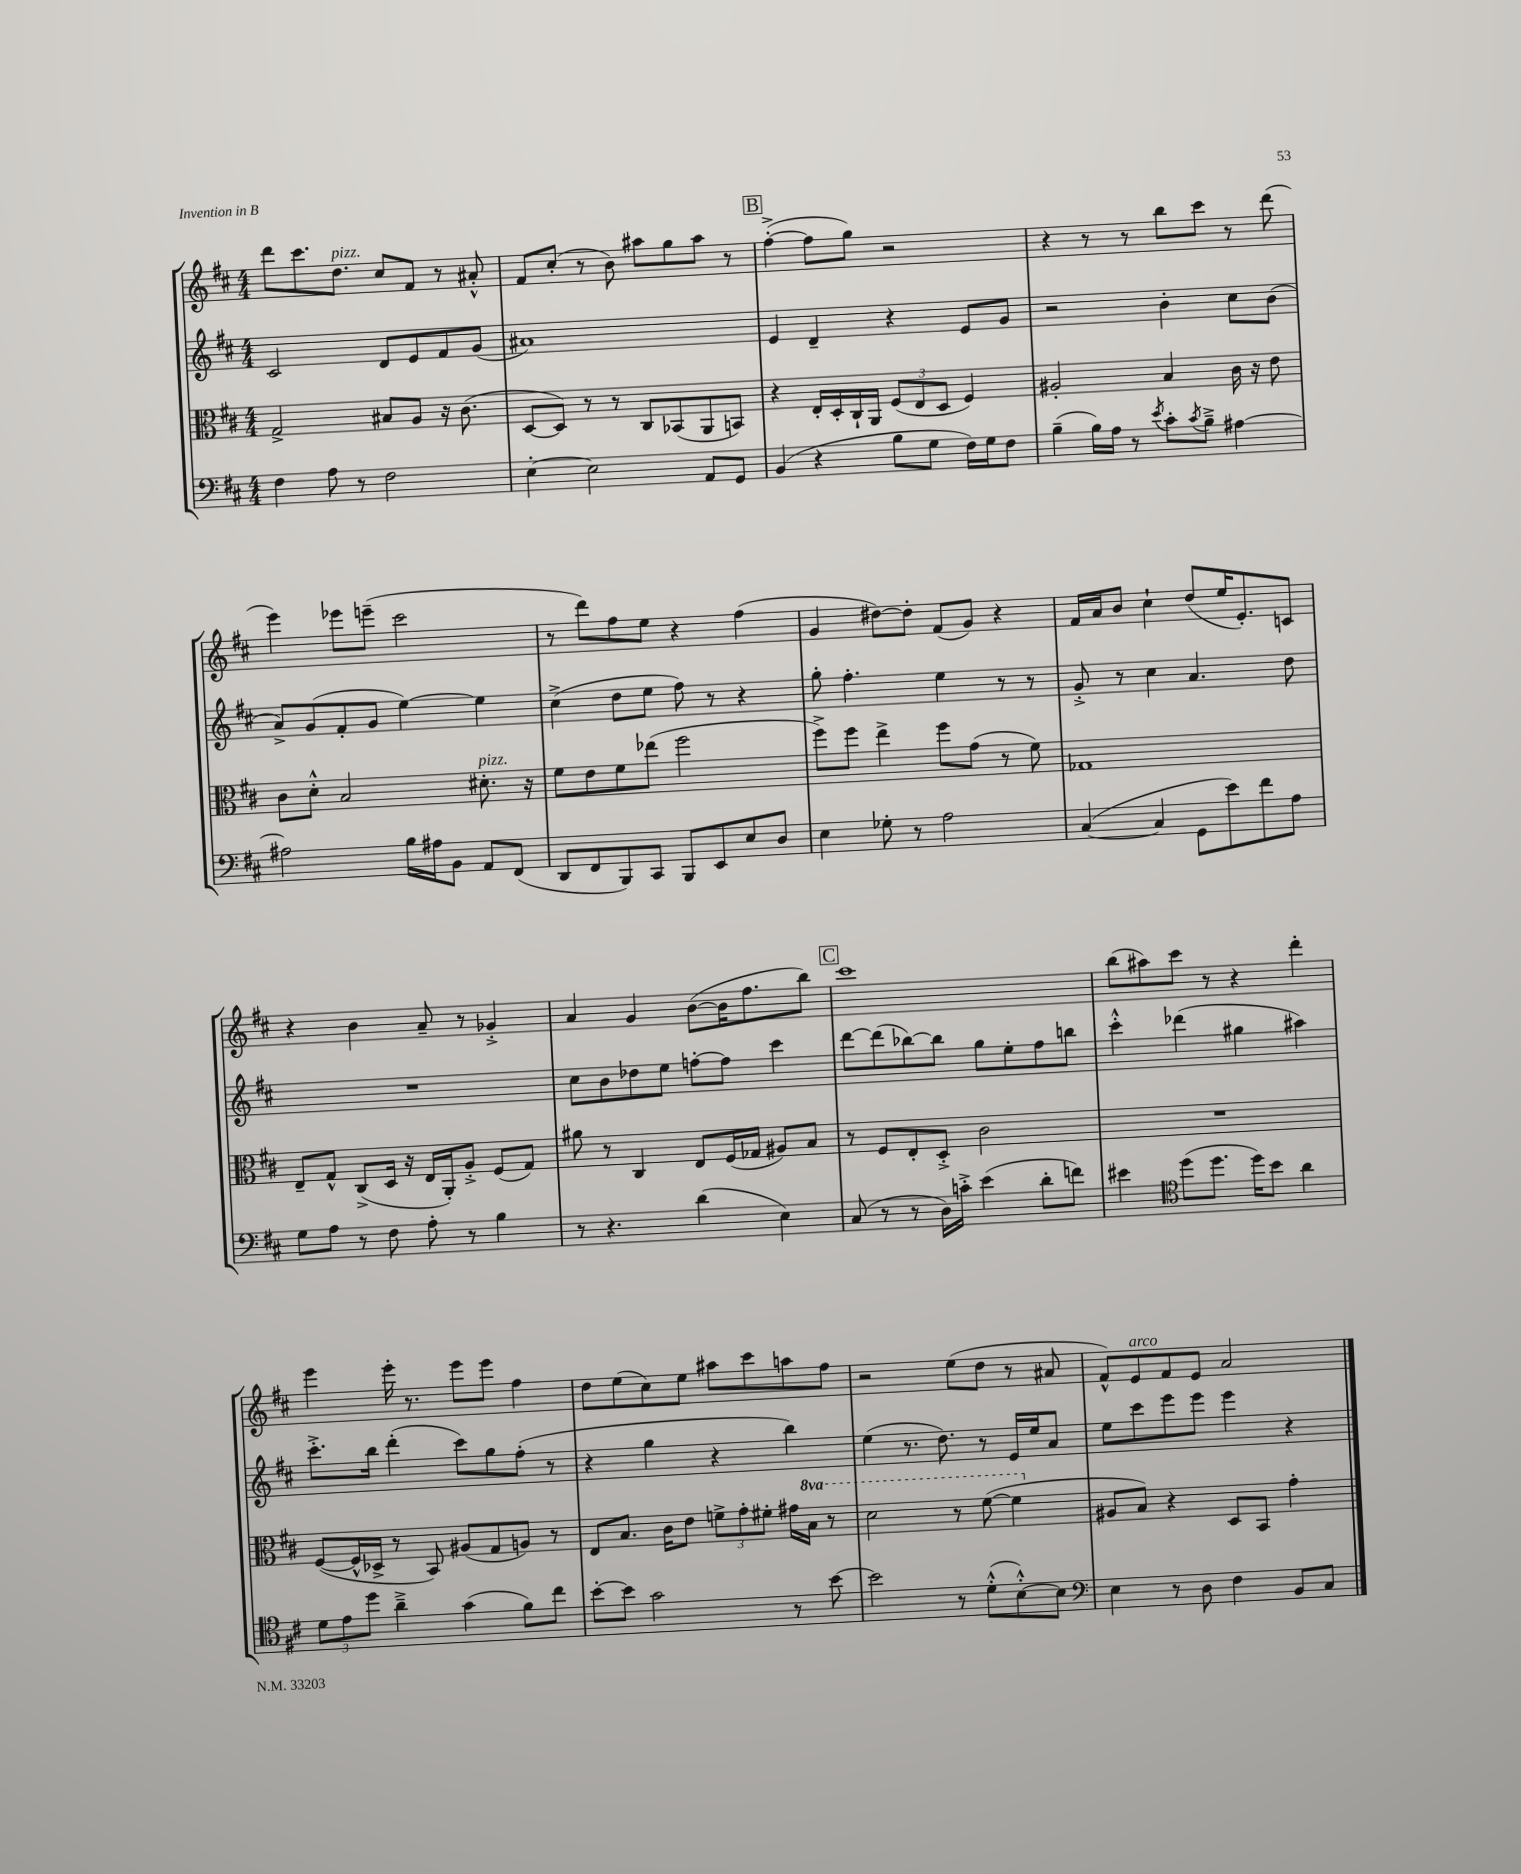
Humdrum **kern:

**kern	**kern	**kern	**kern
*staff4	*staff3	*staff2	*staff1
*clefF4	*clefC3	*clefG2	*clefG2
*k[f#c#]	*k[f#c#]	*k[f#c#]	*k[f#c#]
*M4/4	*M4/4	*M4/4	*M4/4
4F#\	2G^/	2c#/	8ddd\L
.	.	.	8.ccc#\
8A\	.	.	.
.	.	.	8.dd\J
8r	.	.	.
2F#\	8B#/L	8d/L	8cc#/L
.	8A/J	8e/	8f#/J
.	16r	8f#/	8r
.	(8.c#\	.	.
.	.	(8g/J	8a#'^^/
=	=	=	=
[4E'\	[8D/L	1a#)	8f#/L
.	8D/]J)	.	(8cc#'/J
2E\]	8r	.	8r
.	8r	.	8b\)
.	8C#/L	.	8aa#\L
.	(8BB-/	.	8gg\
8AA/L	8AA/	.	8aa#\J
8GG/J	8BB/J)	.	8r
=	=	=	=
(4BB/	4r	4e/	([4ff#'^\
4r	16E'/LL	4d~/	8ff#\]L
.	16D'/	.	.
.	16C#`/	.	8gg\J)
.	16AA/JJ	.	.
8B\L	(12F#/L	4r	2r
.	12E/	.	.
8G\J	.	.	.
.	12D/J	.	.
16F#\LL)	4F#/)	8e/L	.
16G\J	.	.	.
8F#\J	.	8g/J	.
=	=	=	=
(4B~\	2A#'/	2r	4r
16B\LL)	.	.	8r
16A\JJ	.	.	.
8r	.	.	8r
8qe/	.	.	.
8c#'\L	4B/	4b'\	8bb\L
8qc#/	.	.	.
8B~^\J	.	.	8ccc#\J
[4A#\	16c#\	8cc#\L	8r
.	16r	.	.
.	8e\	(8b\J	(8ddd\
=	=	=	=
2A#\]	8c#\L	8a^/L)	4eee\)
.	8d'^^\J	(8g/	.
.	2B/	8f#'/	8eee-\L
.	.	8g/J	(8eee~\J
16B\LL	.	[4ee\)	2ccc#\
16A#\J	.	.	.
8BB\J	.	.	.
8AA/L	8.d#'\	4ee\]	.
(8FF#/J	.	.	.
.	16r	.	.
=	=	=	=
8DD/L	8f#\L	(4cc#^\	8r
8FF#/	8e\	.	8ddd\L)
8BBB/)	8f#\	8dd\L	8ff#\
8CC#/J	(8ee-\J	8ee\J	8ee\J
8BBB/L	2ff#\	8ff#\)	4r
8EE/	.	8r	.
8E/	.	4r	(4ff#\
8D/J	.	.	.
=	=	=	=
4E\	8ff#^\L)	8gg'\	4g/
.	8ff#\J	4.ff#'\	.
8G-'\	4ee^\	.	[8dd#\L)
8r	.	.	8dd#'\]J
2A\	8ff#\L	4ee\	(8f#/L
.	(8g\J	.	8g/J)
.	8r	8r	4r
.	8f#\)	8r	.
=	=	=	=
([4C#/	1G-	8g'^/	16f#/LL
.	.	.	16a/J
.	.	8r	8b/J
4C#/]	.	4cc#\	4cc#`\
8GG\L	.	4.a/	(8dd/L
8e\)	.	.	16ee/K
.	.	.	8.e'/)
8f#\	.	.	.
8A\J	.	8dd\	8c/J
=	=	=	=
8G\L	8E~/L	1r	4r
8A\J	8G^^/J	.	.
8r	(8C#^/L	.	4b\
8F#\	16D/Jk	.	.
.	16r	.	.
8A'\	16E/LL	.	8a~/
.	16AA'/J)	.	.
8r	8A'^/J	.	8r
4B\	(8F#/L	.	4g-'^/
.	8G/J)	.	.
=	=	=	=
8r	8a#\	8cc#\L	4a/
4.r	8r	8b\	.
.	4C#/	8dd-\	4g/
.	.	8ee\J	.
(4d\	8E/L	[8ff'\L	([8b\L
.	(16F#/L	8ff\]J	16b\]K
.	16G-/JJ	.	8.ff#\
4E\)	8A#/L)	4ccc#\	.
.	8B/J	.	8bb\J)
=	=	=	=
(8C#/	8r	[8ddd\L	1ccc#
8r	8F#/L	(8ddd\]	.
8r	8E'/	[8bb-\)	.
16D\LL)	8D'^/J	8bb-\]J	.
16c'^\JJ	.	.	.
(4e\	2c#\	8gg\L	.
.	.	8ee'\	.
8d'\L	.	8ff#\	.
8f\J)	.	8bb\J	.
=	=	=	=
4e#\	1r	4ccc#'^^\	(8bb\L
.	.	.	8aa#\)
*clefC4	*	*	*
(8dd\L	.	(4ddd-\	8ccc#\J
8.dd\J	.	.	8r
.	.	4gg#\	4r
16dd\LK)	.	.	.
8b\J	.	.	.
4a\	.	4aa#\)	4ddd'\
=	=	=	=
12d\L	([8F#/L	8.ccc#'^\L	4eee\
12e\	.	.	.
.	16F#^^/]L	.	.
12dd\J	.	.	.
.	16D-^/JJ	16bb\Jk	.
4a~^\	8r	(4ddd'\	16eee'\
.	.	.	8.r
.	8BB/)	.	.
(4g\	(8A#/L	8ccc#\L)	8eee\L
.	8G/	8gg\	8eee\J
8f#\L)	8A/J)	(8ff#'\J	4ff#\
8cc#\J	8r	8r	.
=	=	=	=
[8b'\L	8E/L	4r	8dd\L
8b\]J	8.B/J	.	(8ee\
2g\	.	4gg\	8cc#\)
.	16c#\LK	.	.
.	8e\J	.	8ee\J
.	12f^\L	4r	8aa#\L
.	12g'\	.	.
.	.	.	8ccc#\
.	12f#'\J	.	.
8r	16g#\LL	4bb\)	8aa\
.	16b\JJ	.	.
[8b\	8r	.	8ff#\J
=	=	=	=
2b\]	2dd\	(4ee\	2r
.	.	8.r	.
.	.	8.dd\)	.
8r	8r	.	(8ee\L
(8d'^^\L	([8ff#\	8r	8dd\J
[8B'^^\)	4ff#\]	16e/LL	8r
.	.	16ee/J	.
8B\]J	.	8a/J	8a#/
=	=	=	=
*clefF4	*	*	*
4E\	8A#/L	8ee\L	8f#^^/L)
.	8B/J)	8ccc#\	8e/
8r	4r	8eee\	8f#/
8D\	.	8eee\J	8e/J
4F#\	8D/L	4eee\	2a/
.	8BB/J	.	.
8BB/L	4g'\	4r	.
8C#/J	.	.	.
==	==	==	==
*-	*-	*-	*-
